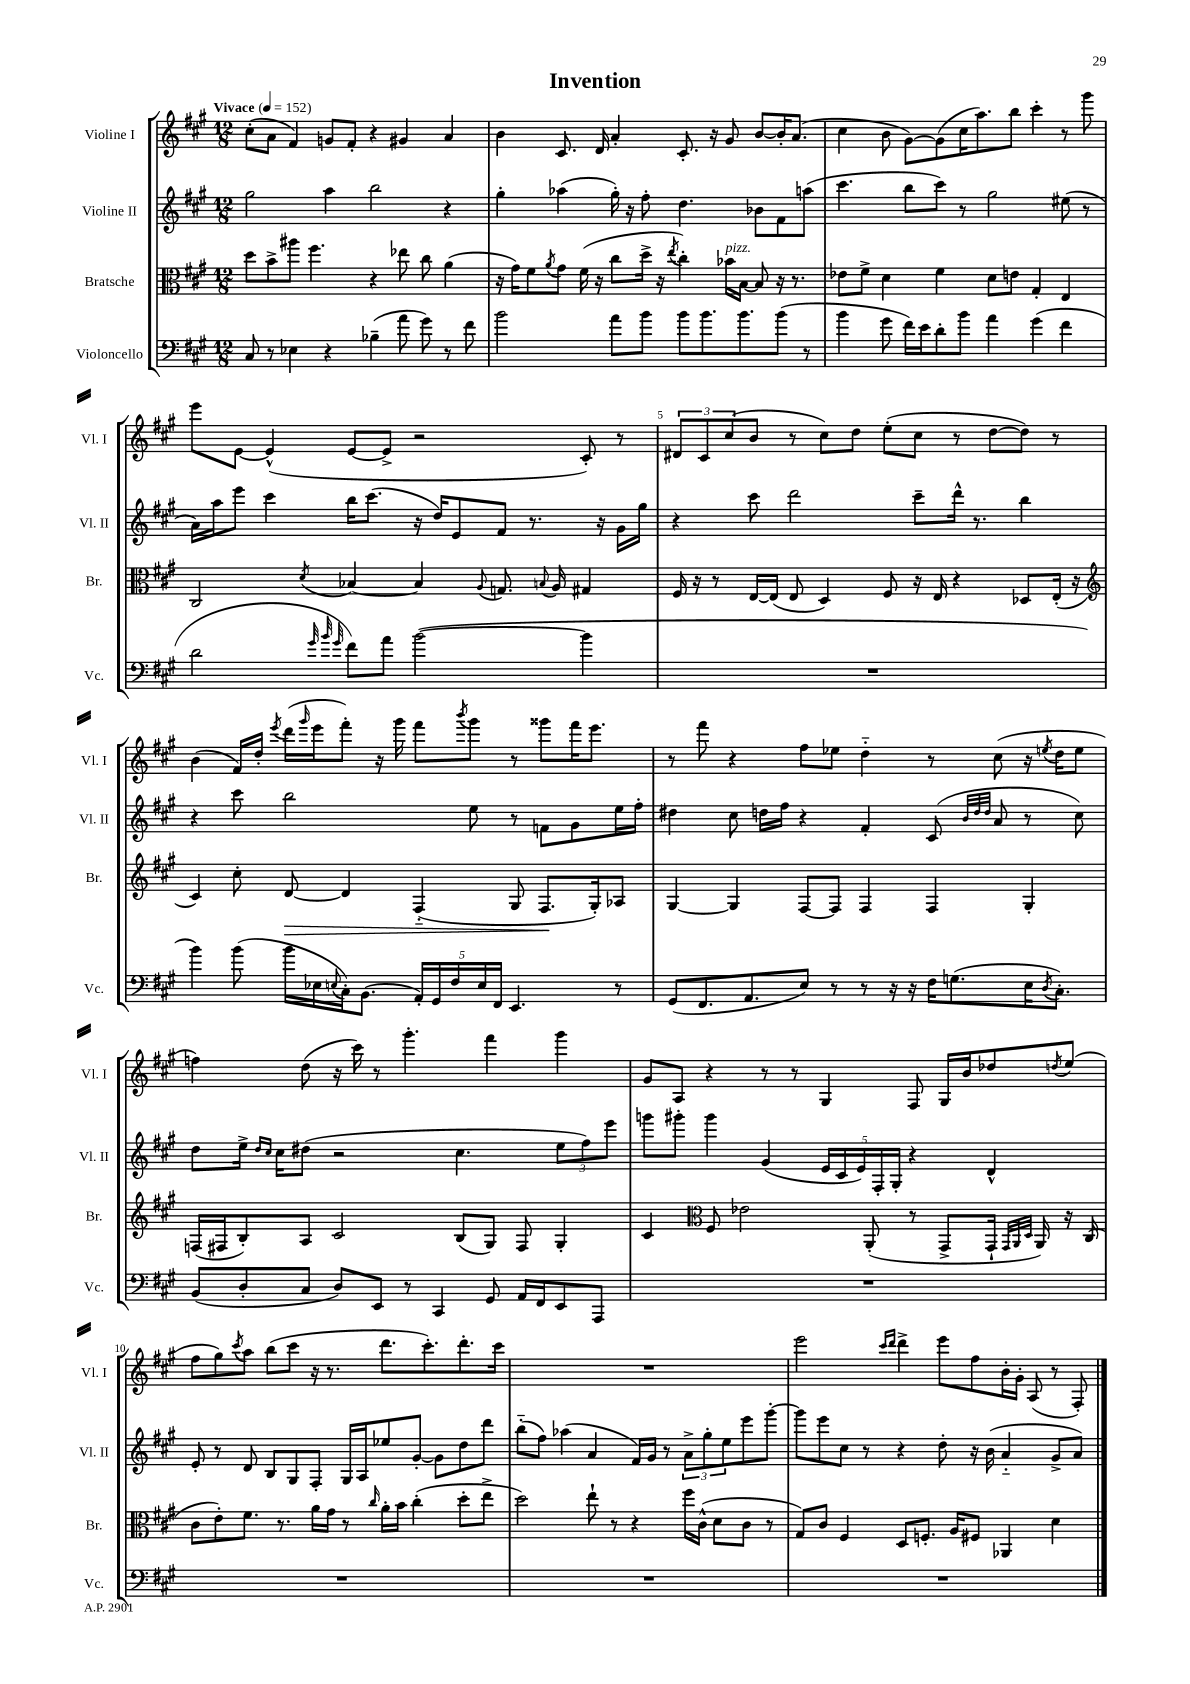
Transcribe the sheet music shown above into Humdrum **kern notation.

**kern	**kern	**kern	**kern
*staff4	*staff3	*staff2	*staff1
*clefF4	*clefC3	*clefG2	*clefG2
*k[f#c#g#]	*k[f#c#g#]	*k[f#c#g#]	*k[f#c#g#]
*M12/8	*M12/8	*M12/8	*M12/8
*MM152	*MM152	*MM152	*MM152
8C#	8dd	2gg#	(8cc#'
8r	8b^	.	8a
4E-	8aa#	.	4f#)
.	4.ff#	.	.
4r	.	4aa	8g
.	.	.	8f#'
(4B-~	4r	2bb	4r
8a	8ee-	.	4g#
8g#)	8cc#	.	.
8r	(4a	4r	4a
8f#	.	.	.
=	=	=	=
2b	16r	4gg#'	4b
.	16g#)	.	.
.	8f#	.	.
.	8qa	.	.
.	8g#	(4aa-	8.c#
.	(16f#	.	.
.	16r	.	16d
8a	8cc#	16gg#')	4a'
.	.	16r	.
8b	16dd^	8ff#'	.
.	16r	.	.
.	8qee	.	.
8b	4cc#')	4.dd	8.c#'
8.b	.	.	.
.	.	.	16r
.	16b-	.	8g#
8.b	[16B	.	.
.	8B]	8b-	[8b
(8b	16r	8f#	16b']
.	8.r	.	(8.a
8r	.	(8aa	.
=	=	=	=
4b	8e-	4.ccc#	4cc#
.	8f#^	.	.
8g#	4d	.	8b
16f#)	.	8bb	[8g#)
16e	.	.	.
8d'	4f#	8ccc#)	(8g#]
8b	.	8r	16cc#
.	.	.	8.aa)
4a	8d	2gg#	.
.	8e	.	8bb
(4g#	4G#'	.	4ccc#'
4f#	4E	(8ee#	8r
.	.	8r	8ggg#
=	=	=	=
2d	2C#	16a)	8eee
.	.	16aa	.
.	.	8eee	[8e
.	.	4ccc#	(4e^^]
32qqg#	.	.	.
32qqb	.	.	.
32qqg#	8qd	.	.
8f#)	[4B-	16bb	[8e
.	.	(8.ccc#	.
8a	.	.	8e^]
([2b	4B-]	16r	2r
.	.	16dd)	.
.	.	8e	.
.	8qqA	.	.
.	8.G	8f#	.
.	.	8.r	.
.	8qqB	.	.
.	16A	.	.
4b]	4G#	.	8c#')
.	.	16r	.
.	.	16g#	8r
.	.	16gg#	.
=	=	=	=
1.r	16F#	4r	12d#
.	16r	.	.
.	.	.	12c#
.	8r	.	.
.	.	.	(12cc#
.	[16E	8ccc#	8b
.	(16E]	.	.
.	8E	2ddd	8r
.	4D)	.	8cc#)
.	.	.	8dd
.	8F#	.	(8ee'
.	16r	8ccc#~	8cc#
.	16E	.	.
.	4r	16ddd^^	8r
.	.	8.r	.
.	.	.	[8dd
.	8D-	4bb	8dd])
.	(16E'	.	8r
.	16r	.	.
=	=	=	=
*	*clefG2	*	*
4b)	4c#)	4r	(4b
(8b	8cc#'	8ccc#	16f#)
.	.	.	16dd'
.	.	.	8qeee
16b	[8d	2bb	(16ddd
.	.	.	16qqggg#
16E-	.	.	16eee
8qqE	.	.	.
16C#')	4d]	.	8fff#')
(8.BB	.	.	.
.	.	.	16r
.	.	.	16ggg#
20AA')	(4F#'~	.	8fff#
20GG#	.	.	.
20F#	.	.	.
.	.	.	8qbbb
.	.	8ee	8ggg#
20E	.	.	.
20FF#	.	.	.
4.EE	8G#	8r	8r
.	8.F#	8f	8ggg##
.	.	8g#	16fff#
.	16G#')	.	8.eee
8r	8A-	16ee	.
.	.	16ff#'	.
=	=	=	=
(8GG#	[4G#	4dd#	8r
8.FF#	.	.	8fff#
.	4G#]	8cc#	4r
8.AA	.	.	.
.	.	16dd	.
.	.	16ff#	.
8E)	[8F#	4r	8ff#
8r	8F#]	.	8ee-
8r	4F#	4f#'	4dd'~
16r	.	.	.
16r	.	.	.
16F#	4F#	(8c#	8r
(8.G	.	.	.
.	.	32qqb	.
.	.	32qqdd	.
.	.	32qqdd	.
.	.	8a	(8cc#
16E	4G#'	8r	16r
8qD	.	.	8qee
8.C#')	.	.	16dd
.	.	8cc#)	8ee
=	=	=	=
(8BB	(16F	8dd	4ff)
.	16F#	.	.
8D'	8B')	16ee^	.
.	.	16qqdd	.
.	.	16qqcc#	.
.	.	16cc#	.
8C#	8A	(8dd#	(8dd
8D)	2c#	2r	16r
.	.	.	16ccc#)
8EE	.	.	8r
8r	.	.	4.ggg#'
4CC#	.	.	.
.	(8B	4.cc#	.
8GG#	8G#)	.	4fff#
16AA	8F#	.	.
16FF#	.	.	.
8EE	4G#'	12ee	4ggg#
.	.	12ff#)	.
8AAA	.	.	.
.	.	12eee	.
=	=	=	=
1.r	4c#	8ggg	8g#
.	.	8ggg#'	8A
*	*clefC3	*	*
.	8F#	4ggg#	4r
.	2e-	.	.
.	.	(4g#	8r
.	.	.	8r
.	.	20e	4G#
.	.	20c#	.
.	.	20e)	.
.	(8AA'	.	.
.	.	20F#'	.
.	.	20G#'	.
.	8r	4r	8F#
.	8GG#^	.	16G#
.	.	.	16b
.	16GG#`	4d^^	8dd-
.	32qqGG#	.	.
.	32qqAA	.	.
.	32qqD	.	.
.	16AA)	.	.
.	.	.	8qdd
.	16r	.	(8ee
.	(16C#	.	.
=	=	=	=
1.r	8c#	8e'	8ff#
.	8e')	8r	8gg#)
.	.	.	8qccc#
.	8.f#	8d	8aa
.	.	8B	(8bb
.	8.r	.	.
.	.	8G#	8ccc#
.	16a	8F#'	16r
.	16g#	.	8.r
.	8r	16G#	.
.	.	16A	.
.	16qqcc#	.	.
.	16a'	8ee-	8.ddd
.	16b	.	.
.	(4cc#'	[8g#'	.
.	.	.	8.ccc#')
.	.	8g#]	.
.	8dd'	8dd	8.ddd'
.	8ee^	8ddd	.
.	.	.	16ccc#
=	=	=	=
1.r	2dd)	(8bb'~	1.r
.	.	8ff#)	.
.	.	(4aa-	.
.	8ee`	4a	.
.	8r	.	.
.	4r	16f#)	.
.	.	16g#	.
.	.	8r	.
.	16ff#	12a^	.
.	(16c#^^	.	.
.	.	12gg#'	.
.	8d	.	.
.	.	12ee	.
.	8c#	8eee	.
.	8r	[8ggg#'	.
=	=	=	=
1.r	8G#)	8ggg#]	2eee
.	8c#	8eee	.
.	4F#	8cc#	.
.	.	8r	.
.	.	.	16qqccc#
.	.	.	16qqddd
.	8D	4r	4ddd^
.	8.F'	.	.
.	.	8dd'	8eee
.	16A	.	.
.	8F#	16r	8ff#
.	.	(16b	.
.	4AA-	4a'~	16b'
.	.	.	16g#'
.	.	.	(8A
.	4d	8g#^	8r
.	.	8a)	8F#')
==	==	==	==
*-	*-	*-	*-
